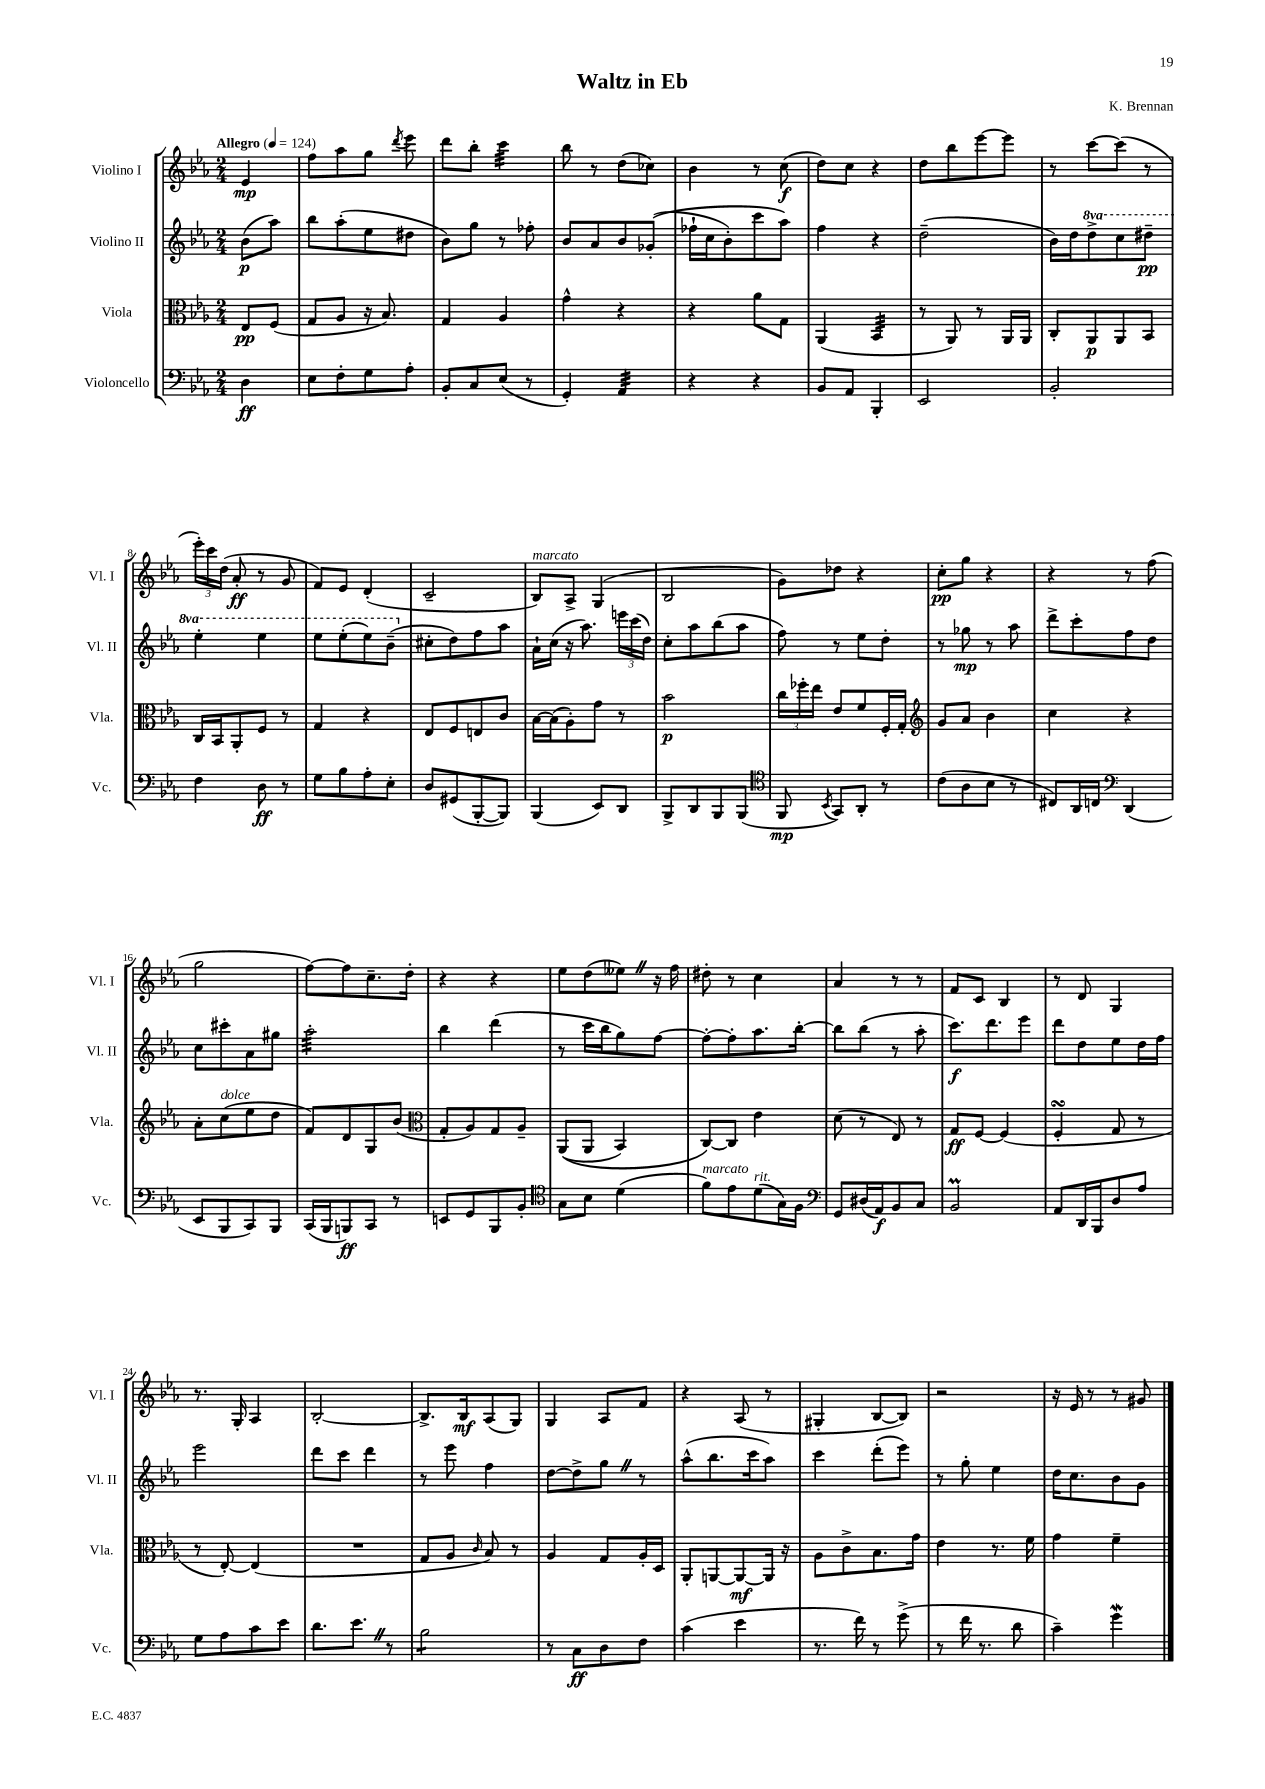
\header { title = "Waltz in Eb" composer = "K. Brennan" }
<<
\new StaffGroup <<
\new Staff = "s0" \with { instrumentName = "Violino I" shortInstrumentName = "Vl. I" } {
    \clef treble \key ees \major \numericTimeSignature \time 2/4 \partial 4 \tempo "Allegro" 4 = 124
    \autoBeamOff ees'4\mp |
    f''8[ aes''8 g''8] \acciaccatura { d'''8 } ees'''8 |
    d'''8[ bes''8]-. c'''4:32 |
    bes''8 r8 d''8[( ces''8]) |
    bes'4 r8 c''8\f( |
    d''8[) c''8] r4 |
    d''8[ bes''8 ees'''8~ ees'''8] |
    r8 c'''8[~ c'''8]( r8 |
    \tuplet 3/2 { ees'''16[-.) c'''16 d''16]( } aes'8-.\ff r8 g'8 |
    f'8[) ees'8] d'4-.( |
    c'2-- |
    bes8[^\markup { \italic "marcato" }) aes8]-> g4( |
    bes2 |
    g'8[) des''8] r4 |
    c''8[-.\pp g''8] r4 |
    r4 r8 f''8( |
    g''2 |
    f''8[~) f''8 c''8.-- d''16]-. |
    r4 r4 |
    ees''8[ d''8( eeses''8]) \once \override BreathingSign.text = \markup { \musicglyph "scripts.caesura.straight" } \breathe r16 f''16 |
    dis''8-. r8 c''4 |
    aes'4 r8 r8 |
    f'8[ c'8] bes4 |
    r8 d'8 g4 |
    r8. g16-. aes4 |
    bes2~-. |
    bes8.[-> bes16\mf aes8( g8]) |
    g4 aes8[ f'8] |
    r4 aes8( r8 |
    gis4-. bes8[~ bes8]) |
    r2 |
    r16 ees'16 r8 r8 gis'8 \bar "|." |
}
\new Staff = "s1" \with { instrumentName = "Violino II" shortInstrumentName = "Vl. II" } {
    \clef treble \key ees \major \numericTimeSignature \time 2/4 \set Staff.ottavationMarkups = #ottavation-simple-ordinals \partial 4
    \autoBeamOff bes'8[\p( aes''8]) |
    bes''8[ aes''8-.( ees''8 dis''8] |
    bes'8[) g''8] r8 fes''8-. |
    bes'8[ aes'8 bes'8 ges'8]-.(\( |
    fes''16[-! c''16 bes'8-.) c'''8 aes''8]\) |
    f''4 r4 |
    d''2--( |
    bes'16[) d''16 \ottava #1 d'''8-> c'''8 dis'''8]--\pp |
    ees'''4-. ees'''4 |
    ees'''8[ ees'''8-.( ees'''8) bes''8]--( \ottava #0 |
    cis''8[-. d''8) f''8 aes''8] |
    aes'16[-! c''16]( r16 aes''8.) \tuplet 3/2 { e'''16[ c'''16( d''16]) } |
    c''8[-. aes''8 bes''8( aes''8] |
    f''8) r8 ees''8[ d''8]-. |
    r8 ges''8\mp r8 aes''8 |
    d'''8[-> c'''8-. f''8 d''8] |
    c''8[ cis'''8-. aes'8 gis''8] |
    aes''2:32-. |
    bes''4 d'''4( |
    r8 c'''16[ bes''16 g''8) f''8]~ |
    f''8[~-. f''8-. aes''8. bes''16]~-. |
    bes''8[ bes''8]( r8 aes''8-. |
    c'''8.[\f) d'''8. ees'''8] |
    d'''8[ d''8 ees''8 d''16 f''16] |
    ees'''2 |
    d'''8[ c'''8] d'''4 |
    r8 ees'''8 f''4 |
    d''8[~ d''8-> g''8] \once \override BreathingSign.text = \markup { \musicglyph "scripts.caesura.straight" } \breathe r8 |
    aes''8[-^( bes''8. c'''16 aes''8]) |
    c'''4 d'''8[-.( ees'''8]) |
    r8 g''8-. ees''4 |
    d''16[ c''8. bes'8 g'8] \bar "|." |
}
\new Staff = "s2" \with { instrumentName = "Viola" shortInstrumentName = "Vla." } {
    \clef alto \key ees \major \numericTimeSignature \time 2/4 \partial 4
    \autoBeamOff ees8[\pp f8]( |
    g8[ aes8] r16 bes8.) |
    g4 aes4 |
    g'4-^ r4 |
    r4 aes'8[ g8] |
    aes,4( bes,4:32 |
    r8 aes,8) r8 aes,16[ aes,16] |
    c8[-. aes,8\p aes,8 bes,8] |
    c16[ bes,16 aes,8-. f8] r8 |
    g4 r4 |
    ees8[ f8 e8 c'8] |
    bes16[~ bes16( aes8-.) g'8] r8 |
    bes'2\p |
    \tuplet 3/2 { c''16[ fes''16-. ees''16] } ees'8[ f'8 f16-. g16]-. |
    \clef treble g'8[ aes'8] bes'4 |
    c''4 r4 |
    aes'8[-. c''8^\markup { \italic "dolce" }( ees''8 d''8] |
    f'8[) d'8 g8 bes'8]( |
    \clef alto g8[-. aes8) g8 aes8]-- |
    aes,8[(\( aes,8] bes,4) |
    c8[~\) c8] ees'4 |
    d'8( r8 ees8) r8 |
    g8[\ff f8]~ f4( |
    f4-.\turn g8 r8 |
    r8 ees8~-.) ees4( |
    R2 |
    g8[ aes8] \grace { c'16 } bes8) r8 |
    aes4 g8[ aes16-. d16] |
    aes,8[-. a,8~ a,8~\mf a,16] r16 |
    aes8[ c'8-> bes8. g'16] |
    ees'4 r8. f'16 |
    g'4 f'4-- \bar "|." |
}
\new Staff = "s3" \with { instrumentName = "Violoncello" shortInstrumentName = "Vc." } {
    \clef bass \key ees \major \numericTimeSignature \time 2/4 \partial 4
    \autoBeamOff d4\ff |
    ees8[ f8-. g8 aes8]-. |
    bes,8[-. c8 ees8]( r8 |
    g,4-.) aes,4:32 |
    r4 r4 |
    bes,8[ aes,8] bes,,4-. |
    ees,2 |
    bes,2-. |
    f4 d8\ff r8 |
    g8[ bes8 aes8-. ees8]-. |
    d8[ gis,8( bes,,8~-. bes,,8]) |
    bes,,4( ees,8[) d,8] |
    bes,,8[-> d,8 bes,,8 bes,,8]( |
    \clef tenor f,8\mp \acciaccatura { bes,8 } g,8[) aes,8]-. r8 |
    c'8[( aes8 bes8] r8 |
    cis8[) aes,16 c16] \clef bass d,4( |
    ees,8[ bes,,8 c,8) bes,,8] |
    c,16[( bes,,16 b,,8\ff) c,8] r8 |
    e,8[ g,8 bes,,8 bes,8]-. |
    \clef tenor g8[ bes8] d'4( |
    f'8[^\markup { \italic "marcato" }) ees'8 d'8^\markup { \italic "rit." }( g16) f16] |
    \clef bass g,8[ dis16( aes,16\f) bes,8 c8] |
    bes,2\prall |
    aes,8[ d,16 bes,,16 d8 aes8] |
    g8[ aes8 c'8 ees'8] |
    d'8.[ ees'8.] \once \override BreathingSign.text = \markup { \musicglyph "scripts.caesura.straight" } \breathe r8 |
    bes2:8 |
    r8 c8[\ff d8 f8] |
    c'4( ees'4 |
    r8. f'16) r8 g'8->( |
    r8 f'16 r8. d'8 |
    c'4--) g'4\mordent \bar "|." |
}
>>
>>
